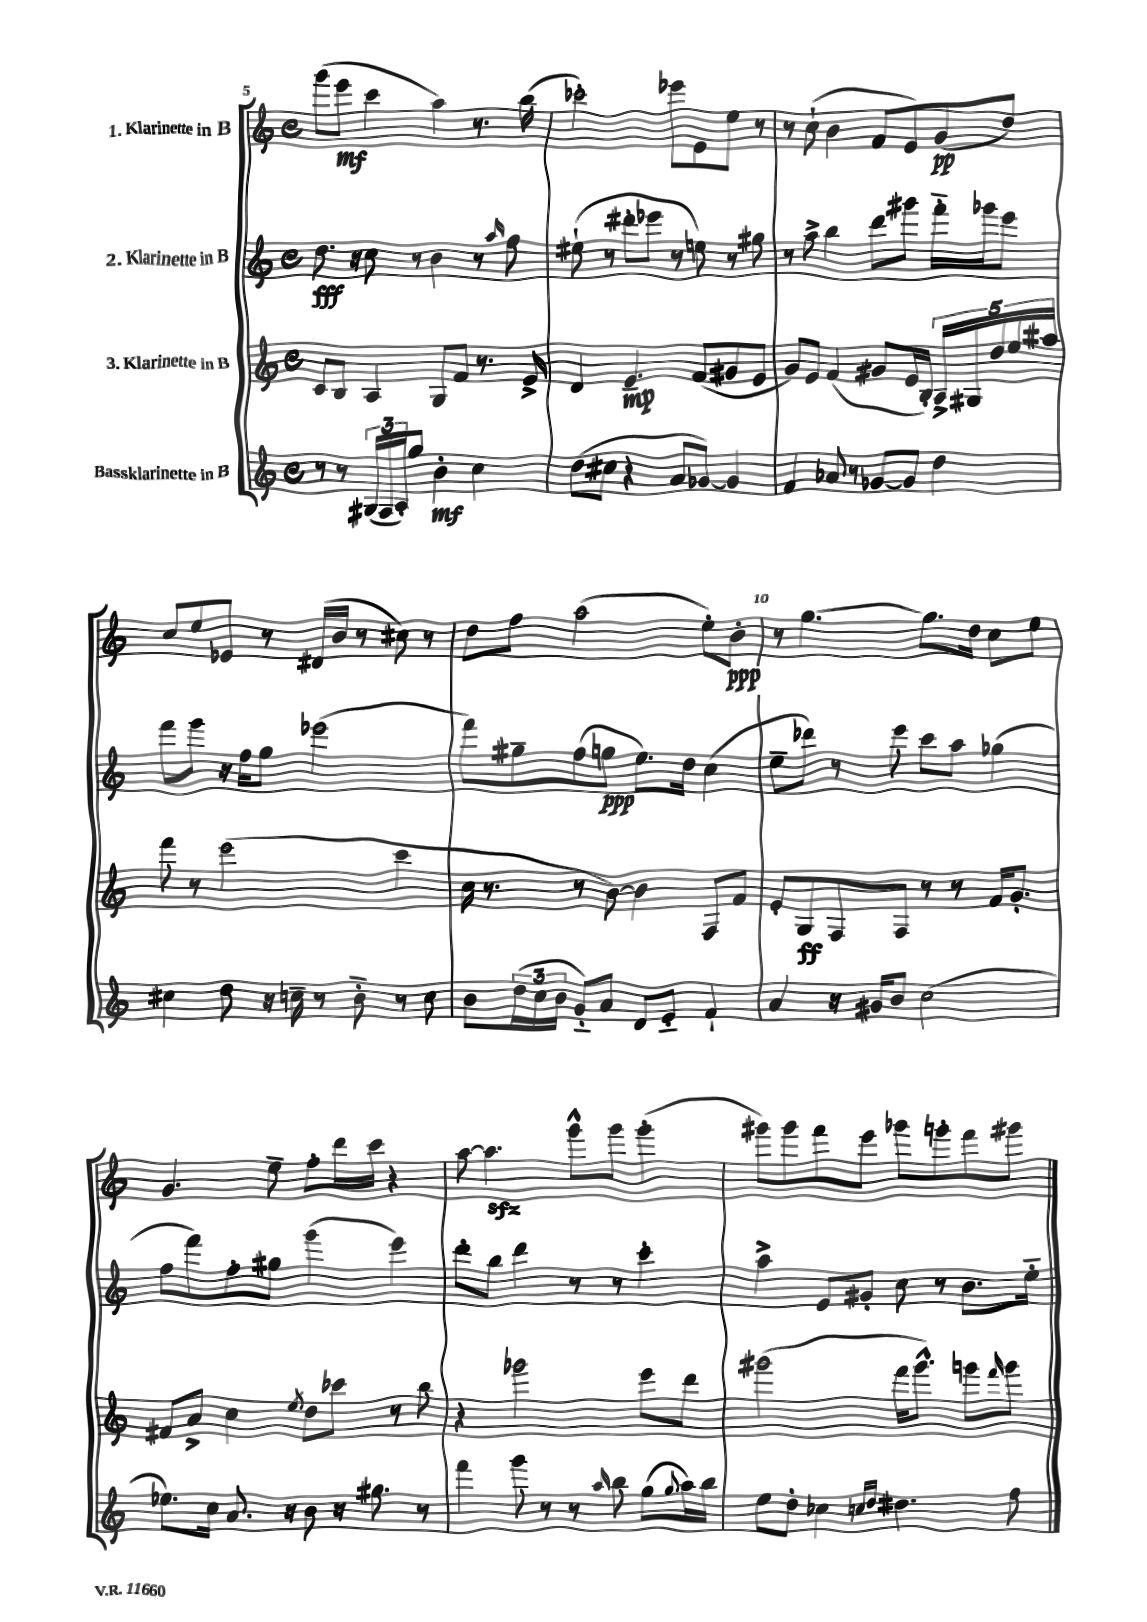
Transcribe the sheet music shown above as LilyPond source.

<<
\new StaffGroup <<
\new Staff = "s0" \with { instrumentName = "1. Klarinette in B" } {
    \clef treble \key c \major \defaultTimeSignature \time 4/4
    g'''8( e'''8\mf c'''4 a''4) r8. b''16( |
    ces'''2-.) ees'''8 e'8 e''8 r8 |
    r8 c''8-!( b'4 f'8 e'8) g'8\pp( d''8) |
    c''8 e''8 ees'8 r8 dis'16( b'16 r8 cis''8) r8 |
    d''8 f''8 a''2( e''8-.) b'8-.\ppp |
    r8 g''4.~ g''8. d''16 c''8 e''8 |
    g'4. e''8-- f''8-. d'''16 c'''16 r4 |
    a''8~ a''4.\sfz g'''8-^ g'''8 g'''4-.( |
    gis'''8) gis'''8 f'''8 e'''8 ges'''8 g'''8-. f'''8 gis'''8 \bar "|." |
}
\new Staff = "s1" \with { instrumentName = "2. Klarinette in B" } {
    \clef treble \key c \major \defaultTimeSignature \time 4/4
    d''8.\fff r16 c''8 r8 b'4 r8 \grace { a''16 } f''8 |
    eis''8-!( r8 dis'''8-. ees'''8 r8 e''8) r8 gis''8 |
    r8 a''8-> b''4 d'''8 gis'''8 f'''16-_ ges'''16 e'''8 |
    f'''8 g'''8 r16 f''16 g''8 ees'''2( |
    f'''8) gis''8-- f''8( g''8\ppp e''8.) d''16 c''4( |
    e''8-- des'''8) r8 e'''8 c'''8 a''8 ges''4( |
    f''8 f'''8) f''8-. gis''8 g'''4( e'''4) |
    d'''8-. b''8 d'''4 r8 r8 c'''4-. |
    a''4-> e'8 gis'8-. c''8 r8 b'8. e''16-_ \bar "|." |
}
\new Staff = "s2" \with { instrumentName = "3. Klarinette in B" } {
    \clef treble \key c \major \defaultTimeSignature \time 4/4
    c'8 b8 a4 g8 f'8 r8. e'16-> |
    d'4 e'4.--\mp f'8( gis'8 e'8 |
    g'8) e'8 f'4( gis'8 e'16 b16-.) \tuplet 5/4 { a16-> gis16 d''16 e''16 ais''16 } |
    f'''8 r8 e'''2( c'''4 |
    c''16 r8. r8 b'8~) b'4 f8 f'8 |
    e'8-. g8\ff f8 f8 r8 r8 f'16 g'8.-. |
    fis'8 a'8-> c''4 \acciaccatura { e''8 } d''8 ces'''8 r8 b''8 |
    r4 ges'''2 e'''8 d'''8 |
    gis'''2( f'''16 gis'''8.-^) g'''8 \grace { f'''16 } g'''8 \bar "|." |
}
\new Staff = "s3" \with { instrumentName = "Bassklarinette in B" } {
    \clef treble \key c \major \defaultTimeSignature \time 4/4
    r8 r8 \tuplet 3/2 { gis16( f16 a16-.) } g''8 b'4-.\mf c''4 |
    d''8( cis''8 r4 a'8 ges'8~) ges'4 |
    f'4 aes'8 r8 ges'8~ ges'8 d''4 |
    cis''4 d''8 r16 c''16-- r8 b'8-_ r8 c''8 |
    b'8 \tuplet 3/2 { d''16( c''16 b'16 } g'8-_) a'8 d'8 e'8-_ f'4-! |
    a'4 r16 gis'16 b'8 c''2( |
    ees''8.) c''16 a'8. r16 b'8 r16 gis''8. r8 |
    f'''4 g'''8 r8 r8 \grace { a''16 } b''8 g''8( \appoggiatura { g''8 } a''16) b''16 |
    e''8 d''8-. ces''4 \grace { c''16 d''16 } dis''4. f''8 \bar "|." |
}
>>
>>
\layout { \context { \Score currentBarNumber = #5 \override BarNumber.break-visibility = ##(#f #t #t) barNumberVisibility = #(every-nth-bar-number-visible 5) } }
